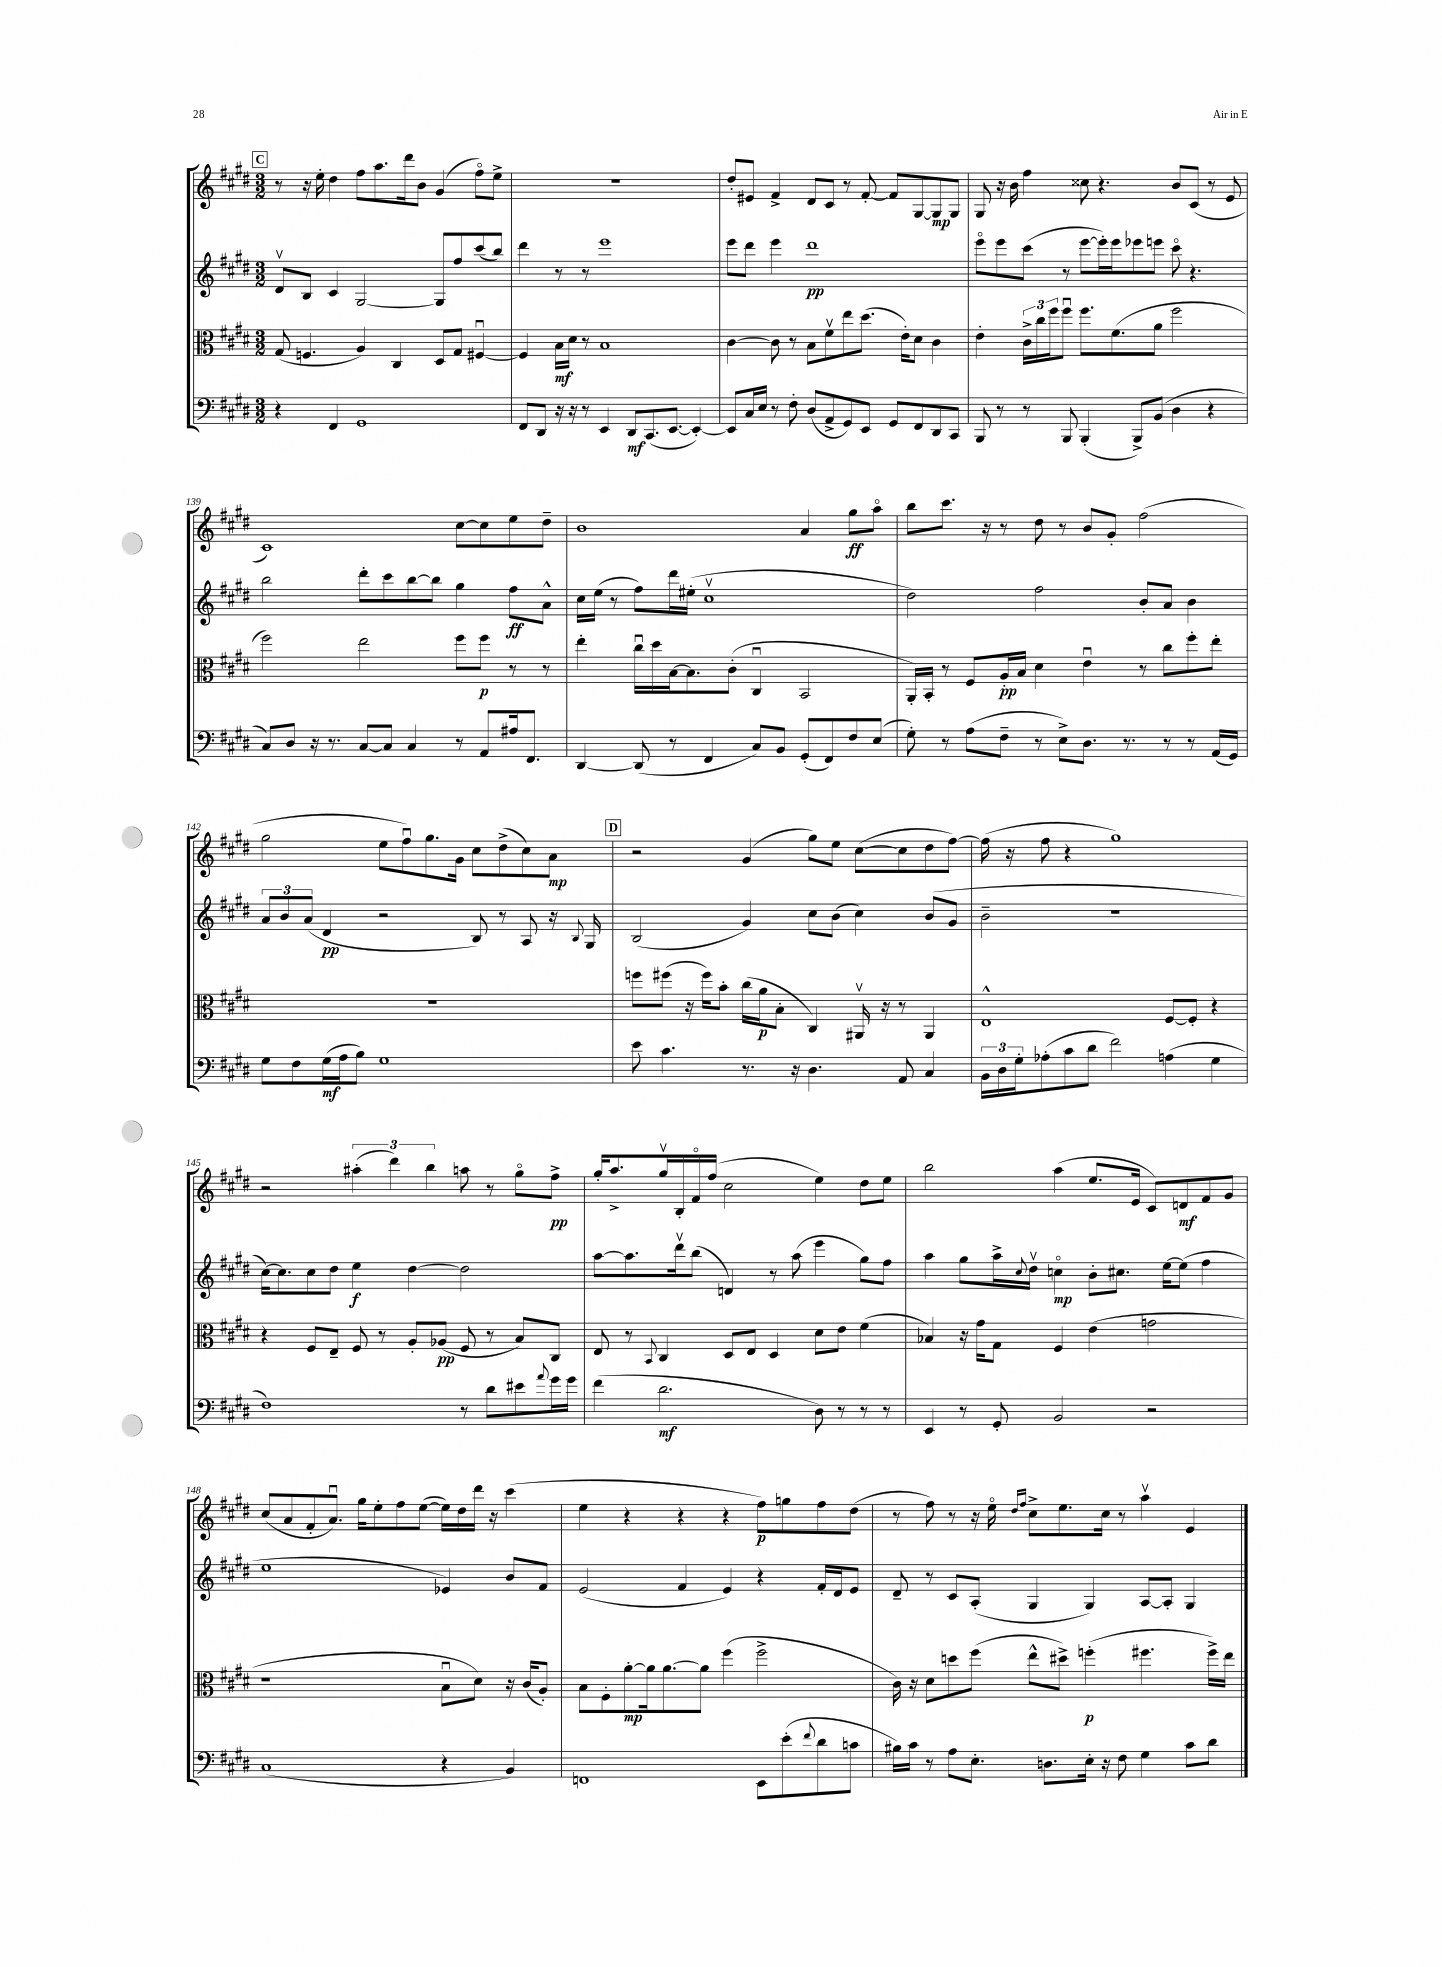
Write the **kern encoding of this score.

**kern	**kern	**kern	**kern
*staff4	*staff3	*staff2	*staff1
*clefF4	*clefC3	*clefG2	*clefG2
*k[f#c#g#d#]	*k[f#c#g#d#]	*k[f#c#g#d#]	*k[f#c#g#d#]
*M3/2	*M3/2	*M3/2	*M3/2
4r	(8G#	8d#v	8r
.	4.F	8B	16r
.	.	.	16ee'
4FF#	.	4c#	4dd#
1GG#	4A)	[2G#	8ff#
.	.	.	8.aa
.	4C#	.	.
.	.	.	16ddd#
.	.	.	8b
.	8D#	8G#]	(4g#
.	8G#	8ff#	.
.	[4F#u	(8ccc#	8ff#o)
.	.	8bb)	8ee^
=	=	=	=
8FF#	4F#]	4ddd#	1.r
8DD#	.	.	.
16r	16B	8r	.
16r	16d#	.	.
8r	8r	8r	.
4EE	1B	1eee	.
8DD#	.	.	.
(8.CC#	.	.	.
[8.EE	.	.	.
4EE'_)	.	.	.
=	=	=	=
8EE]	[4c#	8eee	8dd#'
16C#	.	8ddd#	8e#
16E	.	.	.
8r	8c#]	4eee	4f#^
8F#'	8r	.	.
(8D#	8B	1ddd#	8d#
8AA^	8f#v	.	8c#
8GG#)	8ee	.	8r
8EE	(8.dd#	.	[8f#'
8GG#	.	.	8f#]
.	16e')	.	.
8FF#	8d#	.	[8G#
8DD#	4c#	.	8G#]
8CC#	.	.	8G#
=	=	=	=
8BBB	4e'	8eeeo	8G#
8r	.	8eee	16r
.	.	.	16b
8r	24c#^	(8ccc#	4ff#
.	24cc#	.	.
.	24ff#	.	.
8BBB	8ff#u	8r	.
(4BBB'	8.ff#	[8eee	8cc##
.	.	16eee'])	4.r
.	(8.f#	16eee	.
8BBB^)	.	8eee-	.
(8BB	8a	8eee	.
4D#	2ff#	8ccc#o	8b
.	.	4.r	(8c#
4r	.	.	8r
.	.	.	8e
=	=	=	=
8C#)	2ff#)	2bb	1c#)
8D#	.	.	.
16r	.	.	.
8.r	.	.	.
[8C#	2ee	8ddd#'	.
8C#]	.	8ccc#	.
4C#	.	[8bb	.
.	.	8bb]	.
8r	8ff#	4gg#	[8cc#
8AA	8ff#	.	8cc#]
16A#	8r	8ff#	8ee
8.FF#	.	.	.
.	8r	8a^^	8dd#~
=	=	=	=
[4DD#	4ee'	16cc#	1b
.	.	(16ee	.
.	.	8r	.
(8DD#]	16cc#u	8ff#)	.
.	16dd#	.	.
8r	[16B	16ddd#	.
.	8.B]	(16ee#'	.
4FF#	.	1cc#v	.
.	(8c#'	.	.
8C#)	4C#u	.	.
8BB	.	.	.
(8GG#'	2BB	.	4a
8FF#)	.	.	.
8F#	.	.	8gg#
(8E	.	.	8aao
=	=	=	=
8G#')	16AA')	2dd#)	8bb
.	16BB'	.	.
8r	8r	.	8.ccc#
(8A	8F#	.	.
.	.	.	16r
8F#~	16A'	.	8r
.	16B	.	.
8r	4d#	2ff#	8dd#
8E^)	.	.	8r
8.D#	4eu	.	8b
.	.	.	8g#'
8.r	.	.	.
.	8r	8b'	(2ff#
8r	8cc#	8a	.
8r	8ff#'	4b	.
(16AA	8ee'	.	.
16GG#)	.	.	.
=	=	=	=
8G#	1.r	12a	2gg#
.	.	12b	.
8F#	.	.	.
.	.	(12a	.
(16G#	.	4d#	.
16A	.	.	.
8B)	.	.	.
1G#	.	2r	8ee
.	.	.	8ff#u)
.	.	.	8.gg#
.	.	.	16g#
.	.	8B)	8cc#
.	.	8r	(8dd#^
.	.	8A	8cc#)
.	.	16r	8a
.	.	8qqB	.
.	.	16G#	.
=	=	=	=
8e	8ff	(2B	2r
4.c#	(8ff#	.	.
.	16r	.	.
.	16ff#)	.	.
.	8b'	.	.
8.r	(16cc#	4g#)	(4g#
.	16a	.	.
.	8B'	.	.
16r	.	.	.
4.D#	4C#)	8cc#	8gg#)
.	.	(8b	8ee
.	16AA#v	4cc#)	([8cc#
.	16r	.	.
8AA	8r	.	8cc#]
4C#	4AA#	(8b	8dd#
.	.	8g#	[8ff#)
=	=	=	=
24BB	1E^^	2b~	(16ff#]
24D#	.	.	.
.	.	.	16r
24G#'	.	.	.
(8A-'	.	.	8ff#
8c#	.	.	4r
8d#	.	.	.
2f#)	.	1r	1gg#)
(4A	[8F#	.	.
.	8F#']	.	.
4G#	4r	.	.
=	=	=	=
1F#)	4r	[16cc#)	2r
.	.	8.cc#]	.
.	8F#	8cc#	.
.	8E~	8dd#	.
.	8F#	4ee	(6aa#'
.	8r	.	.
.	.	.	6ddd#)
.	8A'	[4dd#	.
.	.	.	6bb
.	(8A-	.	.
8r	8F#	2dd#]	8aa
8d#	8r	.	8r
8e#	8B)	.	8gg#o
8qqa	.	.	.
16g#	8C#	.	8ff#^
16g#	.	.	.
=	=	=	=
(4f#	8E	[8aa	16gg#'
.	.	.	8.aa^
.	8r	8.aa]	.
.	8qqBB	.	.
2.d#	4C#	.	16gg#v
.	.	16ddd#v	16B'
.	.	(8bb	16f#o
.	.	.	(16ff#
.	8D#	4d)	2cc#
.	8E	.	.
.	4D#	8r	.
.	.	(8aa	.
8D#)	8d#	4eee	4ee)
8r	8e	.	.
8r	(4f#	8gg#)	8dd#
8r	.	8ff#	8ee
=	=	=	=
4EE	4B-)	4aa	2bb
8r	16r	8gg#	.
.	16g#	.	.
8GG#'	8G#	16aa^	.
.	.	8qqcc#	.
.	.	16dd#v	.
2BB	4F#	4cco	(4aa
.	(4e	8b'	8.ee
.	.	8.cc#	.
.	.	.	16e
2r	2g	.	8c#)
.	.	[16ee	.
.	.	(8ee]	8d
.	.	4ff#	8f#
.	.	.	8g#
=	=	=	=
(1C#	1r	1ee	(8cc#
.	.	.	8a
.	.	.	8f#'
.	.	.	8.au)
.	.	.	16gg#
.	.	.	8ee'
.	.	.	8ff#
.	.	.	([8ee
4r	8Bu	4e-)	16ee])
.	.	.	16dd#
.	8d#)	.	16ddd#
.	.	.	16r
4BB)	16r	8b	(4ccc#
.	(16c#	.	.
.	8A')	8f#	.
=	=	=	=
1FF	8B	(2e	4ee
.	8F#'	.	.
.	[8a'	.	4r
.	16a]	.	.
.	[8.a	.	.
.	.	4f#	4r
.	8a]	.	.
.	(4ff#	4e)	4r
8EE	2ff#^	4r	8ff#)
(8e'	.	.	8gg
8qqf#	.	.	.
8d#	.	16f#'	8ff#
.	.	16d#	.
8c	.	8e	(8dd#
=	=	=	=
16B#)	16c#)	8d#~	8r
16c#	16r	.	.
8r	8d#	8r	8ff#)
8A	8dd	8c#	8r
8.E'	(8ff#	(8A'	16r
.	.	.	16eeo
.	.	.	16qqdd#
.	.	.	16qqff#
.	8ee^^	4G#	8cc#^
8.D	.	.	.
.	8dd#^)	.	8.ee
16E'	(4ff'	4G#)	.
16r	.	.	16cc#
8F#	.	.	8r
4G#	4.ff#	[8A	4aav
.	.	8A']	.
8c#	.	4G#	4e
8d#	16ff#^)	.	.
.	16ee	.	.
==	==	==	==
*-	*-	*-	*-
